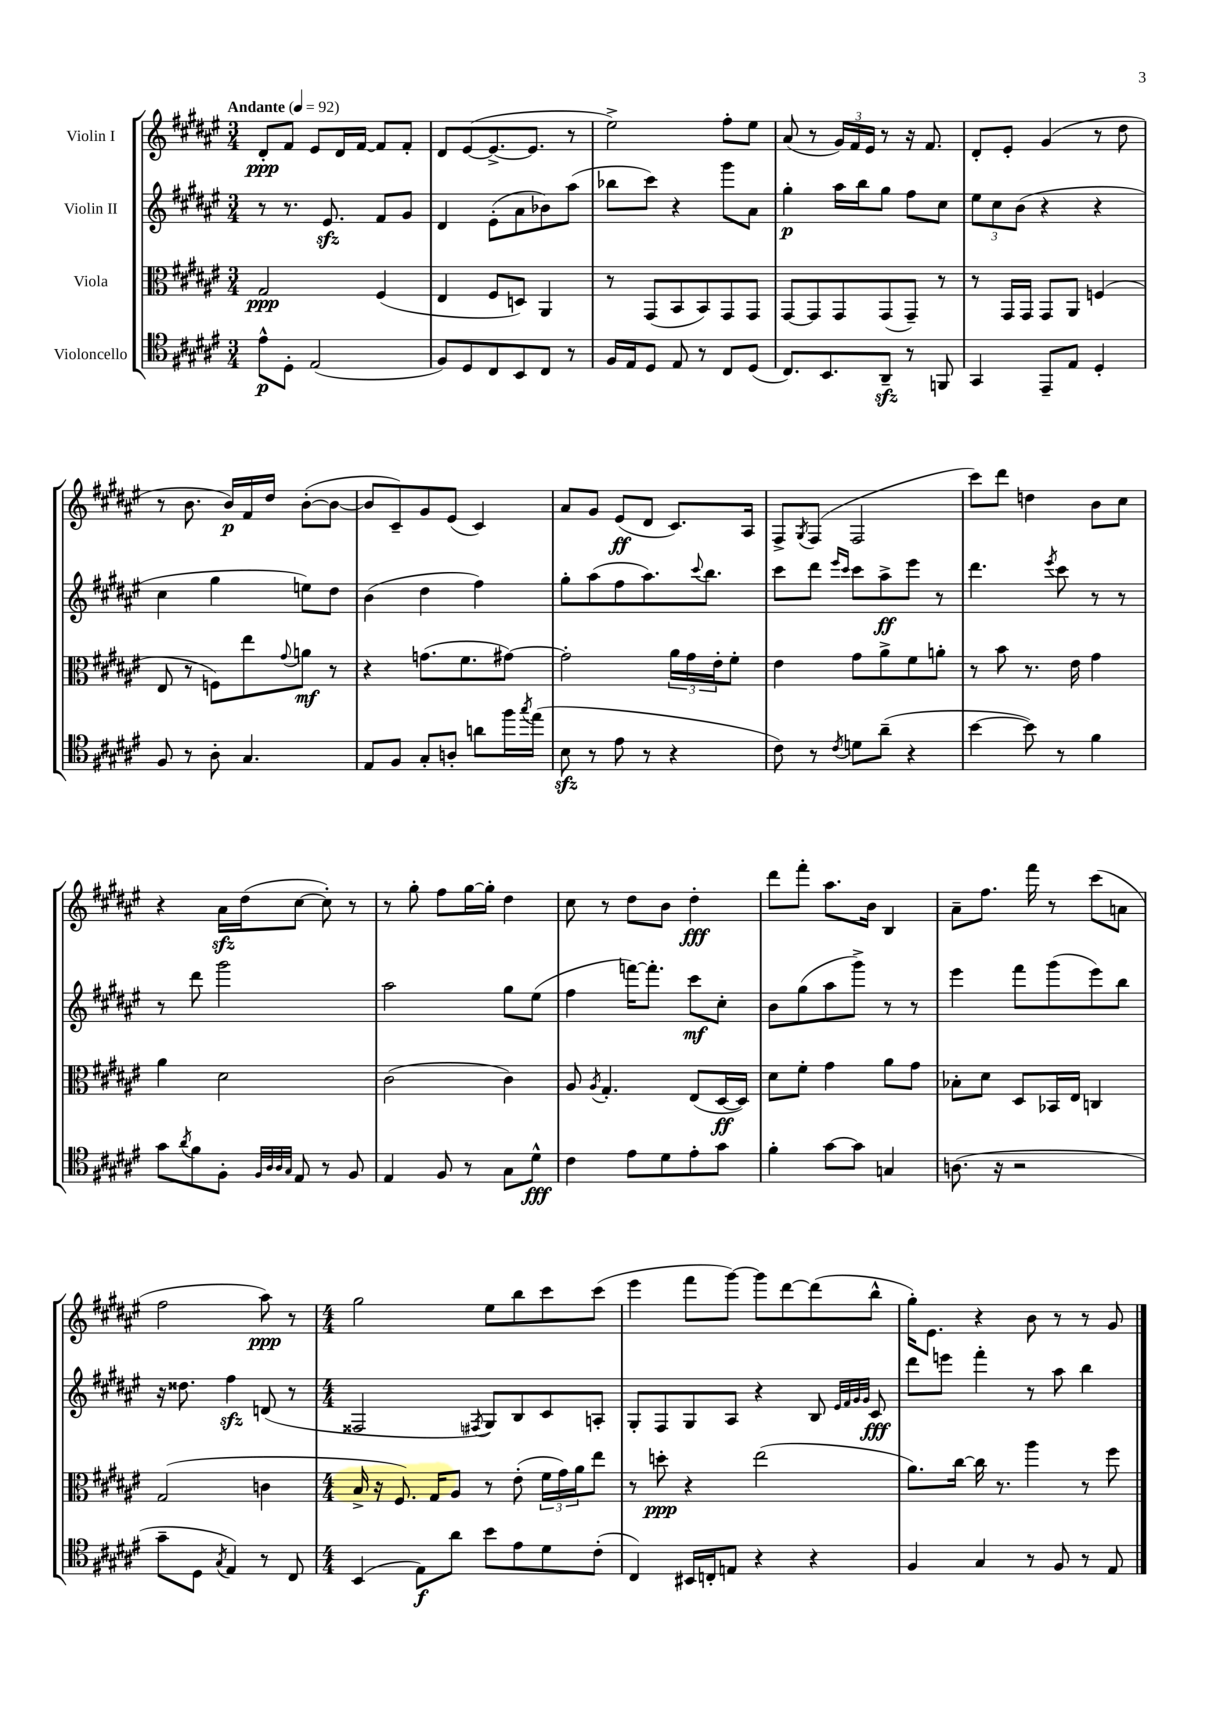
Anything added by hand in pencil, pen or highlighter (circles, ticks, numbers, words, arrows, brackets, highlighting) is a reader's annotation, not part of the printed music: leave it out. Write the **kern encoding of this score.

**kern	**dynam	**kern	**dynam	**kern	**dynam	**kern	**dynam
*part4	*part4	*part3	*part3	*part2	*part2	*part1	*part1
*staff4	*staff4	*staff3	*staff3	*staff2	*staff2	*staff1	*staff1
*I"Violoncello	*	*I"Viola	*	*I"Violin II	*	*I"Violin I	*
*clefC4	*	*clefC3	*	*clefG2	*	*clefG2	*
*k[f#c#g#d#a#e#]	*	*k[f#c#g#d#a#e#]	*	*k[f#c#g#d#a#e#]	*	*k[f#c#g#d#a#e#]	*
*M3/4	*	*M3/4	*	*M3/4	*	*M3/4	*
*MM92	*	*MM92	*	*MM92	*	*MM92	*
=1	=1	=1	=1	=1	=1	=1	=1
!	!	!	!	!	!	!LO:TX:a:B:t=Andante	!
8e#^^\L	p	2G#/	ppp	8r	.	8d#'/L	ppp
8D#'\J	.	.	.	8.r	.	8f#/J	.
(2E#/	.	.	.	.	.	8e#/L	.
.	.	.	.	8.e#zz/	.	.	.
.	.	.	.	.	.	16d#/L	.
.	.	.	.	.	.	[16f#/JJ	.
.	.	(4F#/	.	8f#/L	.	8f#/L]	.
.	.	.	.	8g#/J	.	8f#'/J	.
=2	=2	=2	=2	=2	=2	=2	=2
8F#/L)	.	4E#/	.	4d#/	.	8d#/L	.
8D#/	.	.	.	.	.	([8e#/	.
8C#/	.	8F#/L	.	(8e#'\L	.	8.e#^/_	.
8BB/	.	8Dn/J)	.	8a#\	.	.	.
.	.	.	.	.	.	8.e#/J]	.
8C#/J	.	4AA#/	.	8b-X\)	.	.	.
8r	.	.	.	(8aa#\J	.	8r	.
=3	=3	=3	=3	=3	=3	=3	=3
16F#/LL	.	8r	.	8bb-X\L	.	2ee#^\)	.
16E#/J	.	.	.	.	.	.	.
8D#/J	.	(8GG#/L	.	8ccc#\J)	.	.	.
8E#/	.	8BB/	.	4r	.	.	.
8r	.	8BB/)	.	.	.	.	.
8C#/L	.	8GG#/	.	8ggg#\L	.	8ff#'\L	.
(8D#/J	.	8GG#/J	.	8a#\J	.	8ee#\J	.
=4	=4	=4	=4	=4	=4	=4	=4
8.C#/L)	.	[8GG#/L	.	4gg#'\	p	(8a#/	.
.	.	8GG#/]	.	.	.	8r	.
8.BB/	.	.	.	.	.	.	.
.	.	8GG#/	.	16aa#\LL	.	24g#/LL)	.
.	.	.	.	.	.	24f#/	.
.	.	.	.	16bb\J	.	.	.
.	.	.	.	.	.	24e#/JJ	.
8AA#zz~/J	.	(8GG#/	.	8gg#\J	.	8r	.
8r	.	8GG#~/J)	.	8ff#\L	.	16r	.
.	.	.	.	.	.	8.f#/	.
8FFn/	.	8r	.	8cc#\J	.	.	.
=5	=5	=5	=5	=5	=5	=5	=5
4GG#/	.	8r	.	12ee#\L	.	8d#'/L	.
.	.	.	.	12cc#\	.	.	.
.	.	16GG#/LL	.	.	.	8e#'/J	.
.	.	.	.	(12b\J	.	.	.
.	.	16GG#/JJ	.	.	.	.	.
8EE#~/L	.	8GG#/L	.	4r	.	(4g#/	.
8E#/J	.	8AA#/J	.	.	.	.	.
4D#'/	.	(4Fn/	.	4r	.	8r	.
.	.	.	.	.	.	8dd#\	.
!!LO:LB:g=z
=6	=6	=6	=6	=6	=6	=6	=6
8F#/	.	8E#/	.	4cc#\	.	8r	.
8r	.	8r	.	.	.	8.b\	.
8A#'\	.	8Fn\L)	.	4gg#\	.	.	.
.	.	.	.	.	.	16b/LL)	p
4.G#/	.	8ee#\	.	.	.	16f#/	.
.	.	.	.	.	.	16dd#/JJ	.
.	.	8qqg#/	.	.	.	.	.
.	.	8an\J	mf	8een\L)	.	([8b'\L	.
.	.	8r	.	8dd#\J	.	8b\J_	.
=7	=7	=7	=7	=7	=7	=7	=7
8E#/L	.	4r	.	(4b\	.	8b/L]	.
8F#/J	.	.	.	.	.	8c#~/)	.
8G#'/L	.	(8.gn\L	.	4dd#\	.	8g#/	.
8An'/J	.	.	.	.	.	(8e#/J	.
.	.	8.f#\	.	.	.	.	.
8an\L	.	.	.	4ff#\)	.	4c#/)	.
16ff#\L	.	[8g#X\J)	.	.	.	.	.
8qgg#/	.	.	.	.	.	.	.
(16ee#\JJ	.	.	.	.	.	.	.
=8	=8	=8	=8	=8	=8	=8	=8
8Bzz\	.	2g#'\]	.	8gg#'\L	.	8a#/L	.
8r	.	.	.	(8aa#\	.	8g#/J	.
8e#\	.	.	.	8ff#\	.	(8e#/L	ff
8r	.	.	.	8.aa#\)	.	8d#/J	.
4r	.	24a#\LL	.	.	.	8.c#/L)	.
.	.	24g#\	.	.	.	.	.
.	.	.	.	8qqccc#/	.	.	.
.	.	.	.	8.bb\J	.	.	.
.	.	24e#'\J	.	.	.	.	.
.	.	8f#'\J	.	.	.	.	.
.	.	.	.	.	.	16A#/Jk	.
=9	=9	=9	=9	=9	=9	=9	=9
8c#\)	.	4e#\	.	8ccc#\L	.	8F#^/L	.
.	.	.	.	.	.	8qG#/	.
8r	.	.	.	8ddd#\J	.	(8F#/J	.
.	.	.	.	16qqeee#/LL	.	.	.
8qc#/	.	.	.	16qqccc#/JJ	.	.	.
8dn\L	.	8g#\L	.	8ccc#\L	.	2F#/	.
(8a#~\J	.	8a#^\	.	8aa#^\	ff	.	.
4r	.	8f#\	.	8eee#\J	.	.	.
.	.	8an'\J	.	8r	.	.	.
=10	=10	=10	=10	=10	=10	=10	=10
[4b\	.	8r	.	4.ddd#\	.	8ccc#\L)	.
.	.	8b\	.	.	.	8ddd#\J	.
8b\])	.	8.r	.	.	.	4ddn\	.
.	.	.	.	8qeee#/	.	.	.
8r	.	.	.	8ccc#\	.	.	.
.	.	16e#\	.	.	.	.	.
4f#\	.	4g#\	.	8r	.	8b\L	.
.	.	.	.	8r	.	8cc#\J	.
!!LO:LB:g=z
=11	=11	=11	=11	=11	=11	=11	=11
8g#\L	.	4a#\	.	8r	.	4r	.
8qa#/	.	.	.	.	.	.	.
8f#\	.	.	.	8ddd#\	.	.	.
8F#'\J	.	2d#\	.	2ggg#\	.	16a#zz\LL	.
.	.	.	.	.	.	(16dd#\J	.
32qqF#/LLL	.	.	.	.	.	.	.
32qqA#/	.	.	.	.	.	.	.
32qqA#/	.	.	.	.	.	.	.
32qqG#/JJJ	.	.	.	.	.	.	.
8E#/	.	.	.	.	.	[8cc#\J	.
8r	.	.	.	.	.	8cc#'\])	.
8F#/	.	.	.	.	.	8r	.
=12	=12	=12	=12	=12	=12	=12	=12
4E#/	.	(2c#\	.	2aa#\	.	8r	.
.	.	.	.	.	.	8gg#'\	.
8F#/	.	.	.	.	.	8ff#\L	.
8r	.	.	.	.	.	[16gg#\L	.
.	.	.	.	.	.	16gg#'\JJ]	.
8G#\L	.	4c#\)	.	8gg#\L	.	4dd#\	.
8d#^^\J	fff	.	.	(8ee#\J	.	.	.
=13	=13	=13	=13	=13	=13	=13	=13
4c#\	.	8A#/	.	4ff#\	.	8cc#\	.
.	.	8qA#/	.	.	.	.	.
.	.	4.G#'/	.	.	.	8r	.
8e#\L	.	.	.	[16fffn\KL)	.	8dd#\L	.
.	.	.	.	8.fff'\J]	.	.	.
8d#\	.	.	.	.	.	8b\J	.
8e#'\	.	(8E#/L	.	8ccc#\L	mf	4dd#'\	fff
8g#\J	.	[16D#/L	ff	8cc#'\J	.	.	.
.	.	16D#/JJ])	.	.	.	.	.
=14	=14	=14	=14	=14	=14	=14	=14
4f#'\	.	8d#\L	.	8b\L	.	8ddd#\L	.
.	.	8f#'\J	.	(8gg#\	.	8fff#'\J	.
[8g#\L	.	4g#\	.	8aa#\	.	8.aa#\L	.
8g#\J]	.	.	.	8ggg#^\J)	.	.	.
.	.	.	.	.	.	16b\Jk	.
4Gn/	.	8a#\L	.	8r	.	4B/	.
.	.	8g#\J	.	8r	.	.	.
=15	=15	=15	=15	=15	=15	=15	=15
(8.An\	.	8B-X'\L	.	4eee#\	.	8a#~\L	.
.	.	8d#\J	.	.	.	8.ff#\J	.
16r	.	.	.	.	.	.	.
2r	.	8D#/L	.	8fff#\L	.	.	.
.	.	.	.	.	.	16fff#\	.
.	.	16BB-X/L	.	(8ggg#\	.	8r	.
.	.	16E#/JJ	.	.	.	.	.
.	.	4Cn/	.	8eee#\)	.	(8ccc#\L	.
.	.	.	.	8bb\J	.	8an\J	.
!!LO:LB:g=z
=16	=16	=16	=16	=16	=16	=16	=16
8g#~\L	.	(2G#/	.	16r	.	2ff#\	.
.	.	.	.	8.dd##X\	.	.	.
8D#\J	.	.	.	.	.	.	.
8qG#/	.	.	.	.	.	.	.
4E#/)	.	.	.	4ff#zz\	.	.	.
8r	.	4cn\	.	(8dn/	.	8aa#\)	ppp
8C#/	.	.	.	8r	.	8r	.
=17	=17	=17	=17	=17	=17	=17	=17
*M4/4	*	*M4/4	*	*M4/4	*	*M4/4	*
(4BB/	.	16B^/	.	2F##X/	.	2gg#\	.
.	.	16r	.	.	.	.	.
.	.	8.F#/)	.	.	.	.	.
8E#\L)	f	.	.	.	.	.	.
.	.	16G#/KL	.	.	.	.	.
8a#\J	.	8A#/J	.	.	.	.	.
.	.	.	.	8qF#X/	.	.	.
8b\L	.	8r	.	8G#/L)	.	8ee#\L	.
8e#\	.	(8e#'\	.	8B/	.	8bb\	.
8d#\	.	24f#\LL	.	8c#/	.	8ccc#\	.
.	.	24g#\)	.	.	.	.	.
.	.	24a#\J	.	.	.	.	.
(8c#'\J	.	8ee#\J	.	8An'/J	.	(8ccc#\J	.
=18	=18	=18	=18	=18	=18	=18	=18
4C#/)	.	8r	.	8G#'/L	.	4eee#\	.
.	.	8ddn'\	ppp	8F#/	.	.	.
16BB#X/LL	.	4r	.	8G#/	.	8fff#\L	.
16Cn'/J	.	.	.	.	.	.	.
8En/J	.	.	.	8A#/J	.	[8ggg#\J)	.
4r	.	(2ee#\	.	4r	.	8ggg#\L]	.
.	.	.	.	.	.	[8ddd#\	.
4r	.	.	.	8B/	.	(8ddd#\]	.
.	.	.	.	32qqe#/LLL	.	.	.
.	.	.	.	32qqf#/	.	.	.
.	.	.	.	32qqg#/	.	.	.
.	.	.	.	32qqg#/JJJ	.	.	.
.	.	.	.	8c#/	fff	8bb^^\J	.
=19	=19	=19	=19	=19	=19	=19	=19
4F#/	.	8.a#\L)	.	8ddd#\L	.	16gg#'\KL)	.
.	.	.	.	.	.	8.e#\J	.
.	.	.	.	8eeen\J	.	.	.
.	.	[16cc#\Jk	.	.	.	.	.
4G#/	.	16cc#\]	.	4fff#'\	.	4r	.
.	.	8.r	.	.	.	.	.
8r	.	4aa#\	.	8r	.	8b\	.
8F#/	.	.	.	8aa#\	.	8r	.
8r	.	8r	.	4bb\	.	8r	.
8E#/	.	8ff#\	.	.	.	8g#/	.
==	==	==	==	==	==	==	==
*-	*-	*-	*-	*-	*-	*-	*-
